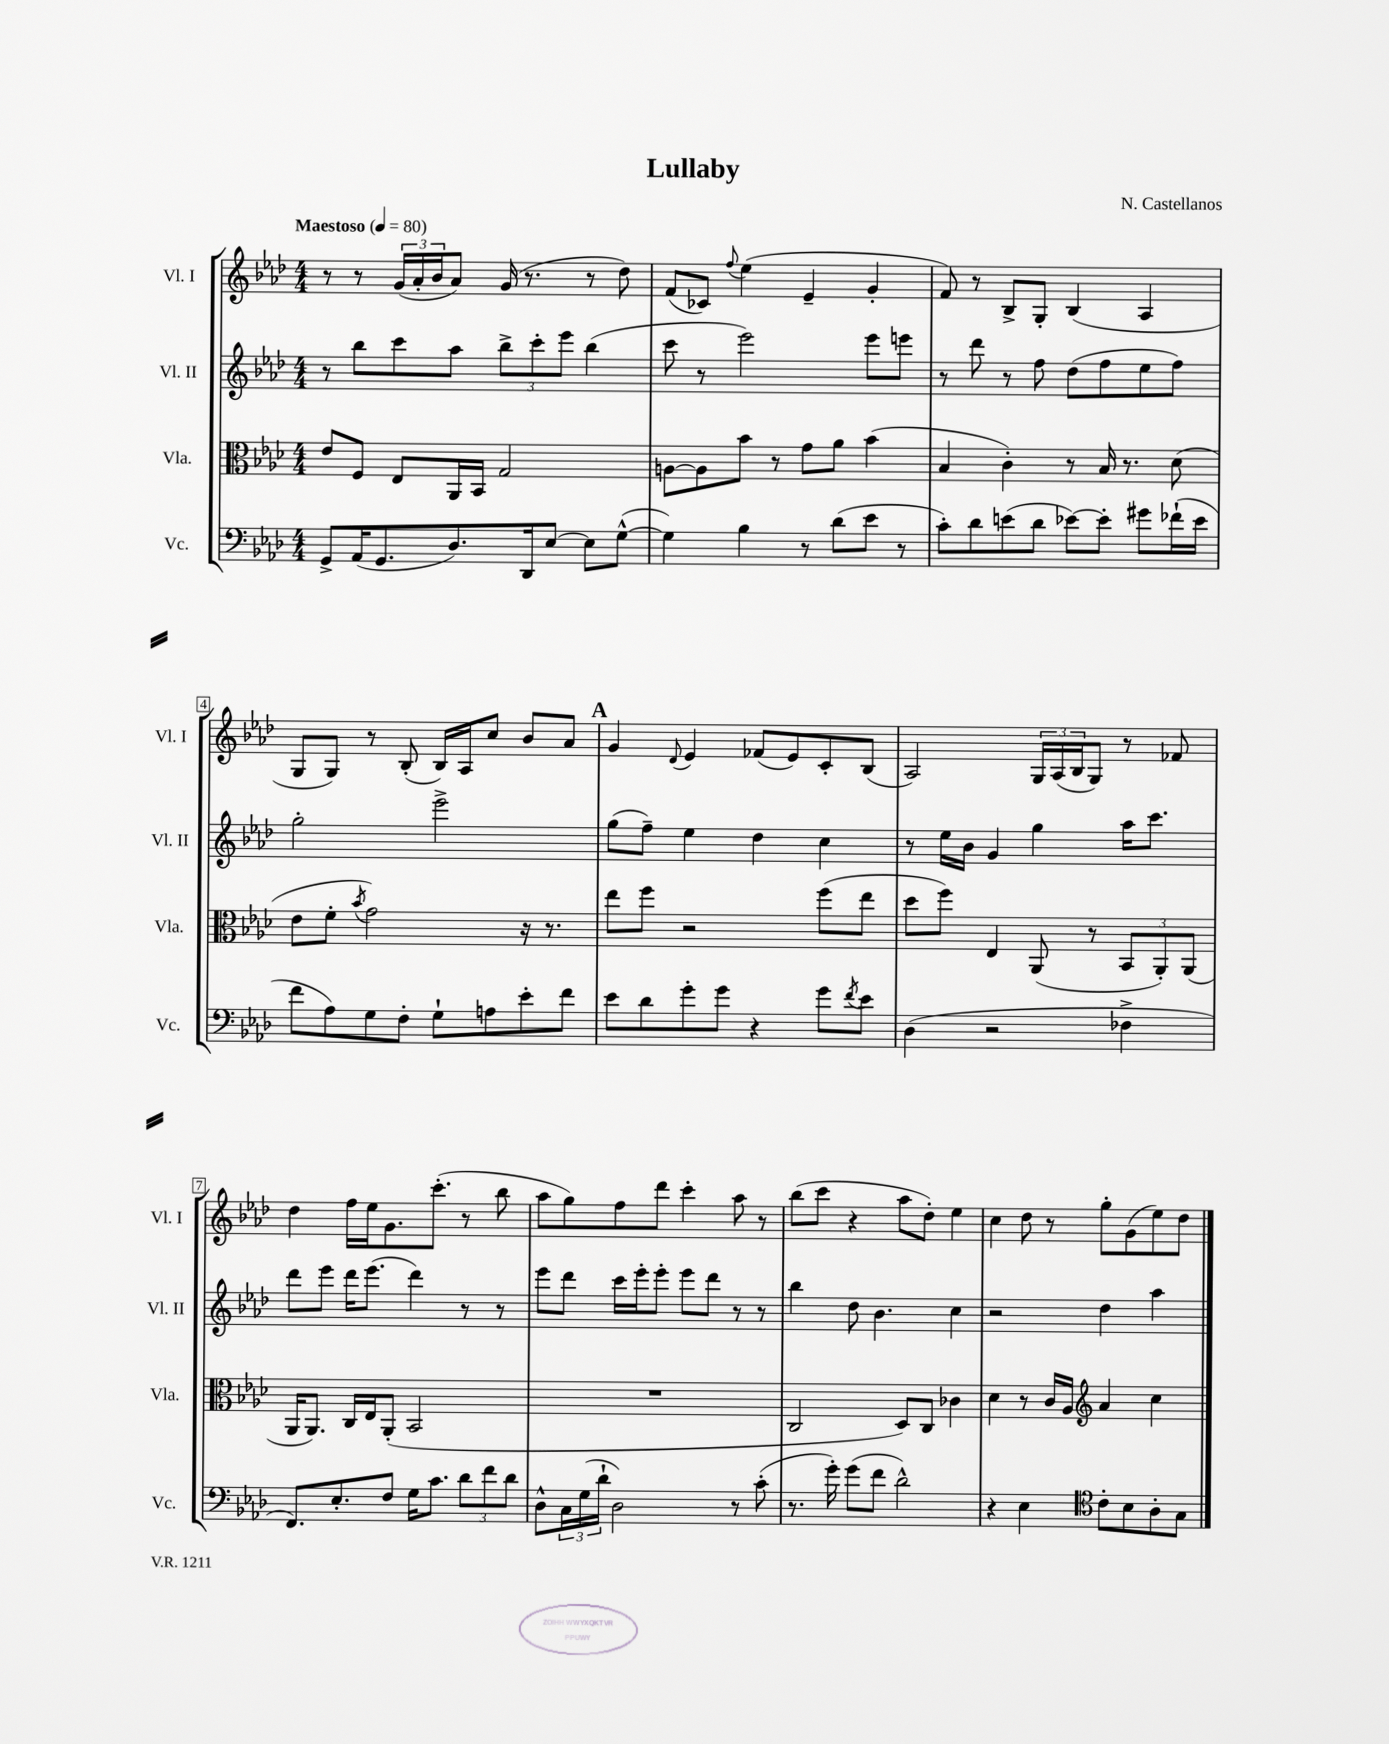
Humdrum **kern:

**kern	**kern	**kern	**kern
*staff4	*staff3	*staff2	*staff1
*clefF4	*clefC3	*clefG2	*clefG2
*k[b-e-a-d-]	*k[b-e-a-d-]	*k[b-e-a-d-]	*k[b-e-a-d-]
*M4/4	*M4/4	*M4/4	*M4/4
*MM80	*MM80	*MM80	*MM80
8GG^	8e-	8r	8r
(16AA-	8F	8bb-	8r
8.GG	.	.	.
.	8E-	8ccc	(24g
.	.	.	24a-'
.	.	.	24b-
8.D-)	16AA-	8aa-	8a-)
.	16BB-	.	.
.	2G	12bb-^	(16g
16DD-	.	.	8.r
.	.	12ccc'	.
[8E-	.	.	.
.	.	12eee-	.
8E-]	.	(4bb-	8r
([8G^^	.	.	8dd-)
=	=	=	=
4G])	[8A	8ccc	(8f
.	8A]	8r	8c-)
.	.	.	8qqff
4B-	8b-	2eee-)	(4ee-
.	8r	.	.
8r	8g	.	4e-~
(8d-	8a-	.	.
8e-	(4b-	8eee-	4g'
8r	.	8eee	.
=	=	=	=
8c')	4B-	8r	8f)
8d-	.	8ddd-	8r
(8e	4c')	8r	8B-^
8d-	.	8ff	8G'
[8e-)	8r	(8dd-	(4B-
8e-']	16B-	8ff	.
.	8.r	.	.
8g#	.	8ee-	4A-
(16f-`	(8d-	8ff)	.
16e-	.	.	.
=	=	=	=
8f	8e-	2gg'	8G
8A-)	8f'	.	8G)
.	8qb-	.	.
8G	2g)	.	8r
8F'	.	.	(8B-'
8G`	.	2eee-^	16B-)
.	.	.	16A-
8A	.	.	8cc
8e-'	16r	.	8b-
.	8.r	.	.
8f	.	.	8a-
=	=	=	=
8e-	8ee-	(8gg	4g
8d-	8ff	8ff~)	.
.	.	.	8qqd-
8g'	2r	4ee-	4e-
8g	.	.	.
4r	.	4dd-	(8f-
.	.	.	8e-)
8g	(8ff	4cc	8c'
8qf	.	.	.
8e-	8ee-	.	(8B-
=	=	=	=
(4D-	8dd-	8r	2A-)
.	8ff)	16ee-	.
.	.	16b-	.
2r	4E-	4g	.
.	(8AA-	4gg	24G
.	.	.	(24A-
.	.	.	24B-
.	8r	.	8G)
4F-^	12BB-	16aa-	8r
.	.	8.ccc	.
.	12AA-')	.	.
.	.	.	8f-
.	(12AA-	.	.
=	=	=	=
8.FF)	16AA-	8ddd-	4dd-
.	8.AA-)	.	.
.	.	8eee-	.
8.E-'	.	.	.
.	16C	16ddd-	16ff
.	16E-	(8.eee-	16ee-
8F	(8AA-'	.	8.g
16G	2BB-	4ddd-)	.
8.c	.	.	(8.ccc'
12d-	.	8r	8r
12f	.	.	.
.	.	8r	8bb-
12d-	.	.	.
=	=	=	=
8D-^^	1r	8eee-	8aa-
24C	.	8ddd-	8gg)
(24G	.	.	.
24d-`	.	.	.
2D-)	.	16ccc	8ff
.	.	16eee-'	.
.	.	8eee-'	8ddd-
.	.	8eee-	4ccc'
.	.	8ddd-	.
8r	.	8r	8aa-
(8c'	.	8r	8r
=	=	=	=
8.r	2C	4bb-	(8bb-
.	.	.	8ccc
16g')	.	.	.
(8g	.	8dd-	4r
8f	.	4.b-	.
2d-^^)	8D-)	.	8aa-
.	8C	.	8dd-')
.	4c-	4cc	4ee-
=	=	=	=
4r	4d-	2r	4cc
4E-	8r	.	8dd-
.	16c	.	8r
.	16A-	.	.
*clefC4	*clefG2	*	*
8c'	4a-	4dd-	8gg'
8B-	.	.	(8g
8A-'	4cc	4aa-	8ee-)
8G	.	.	8dd-
==	==	==	==
*-	*-	*-	*-
